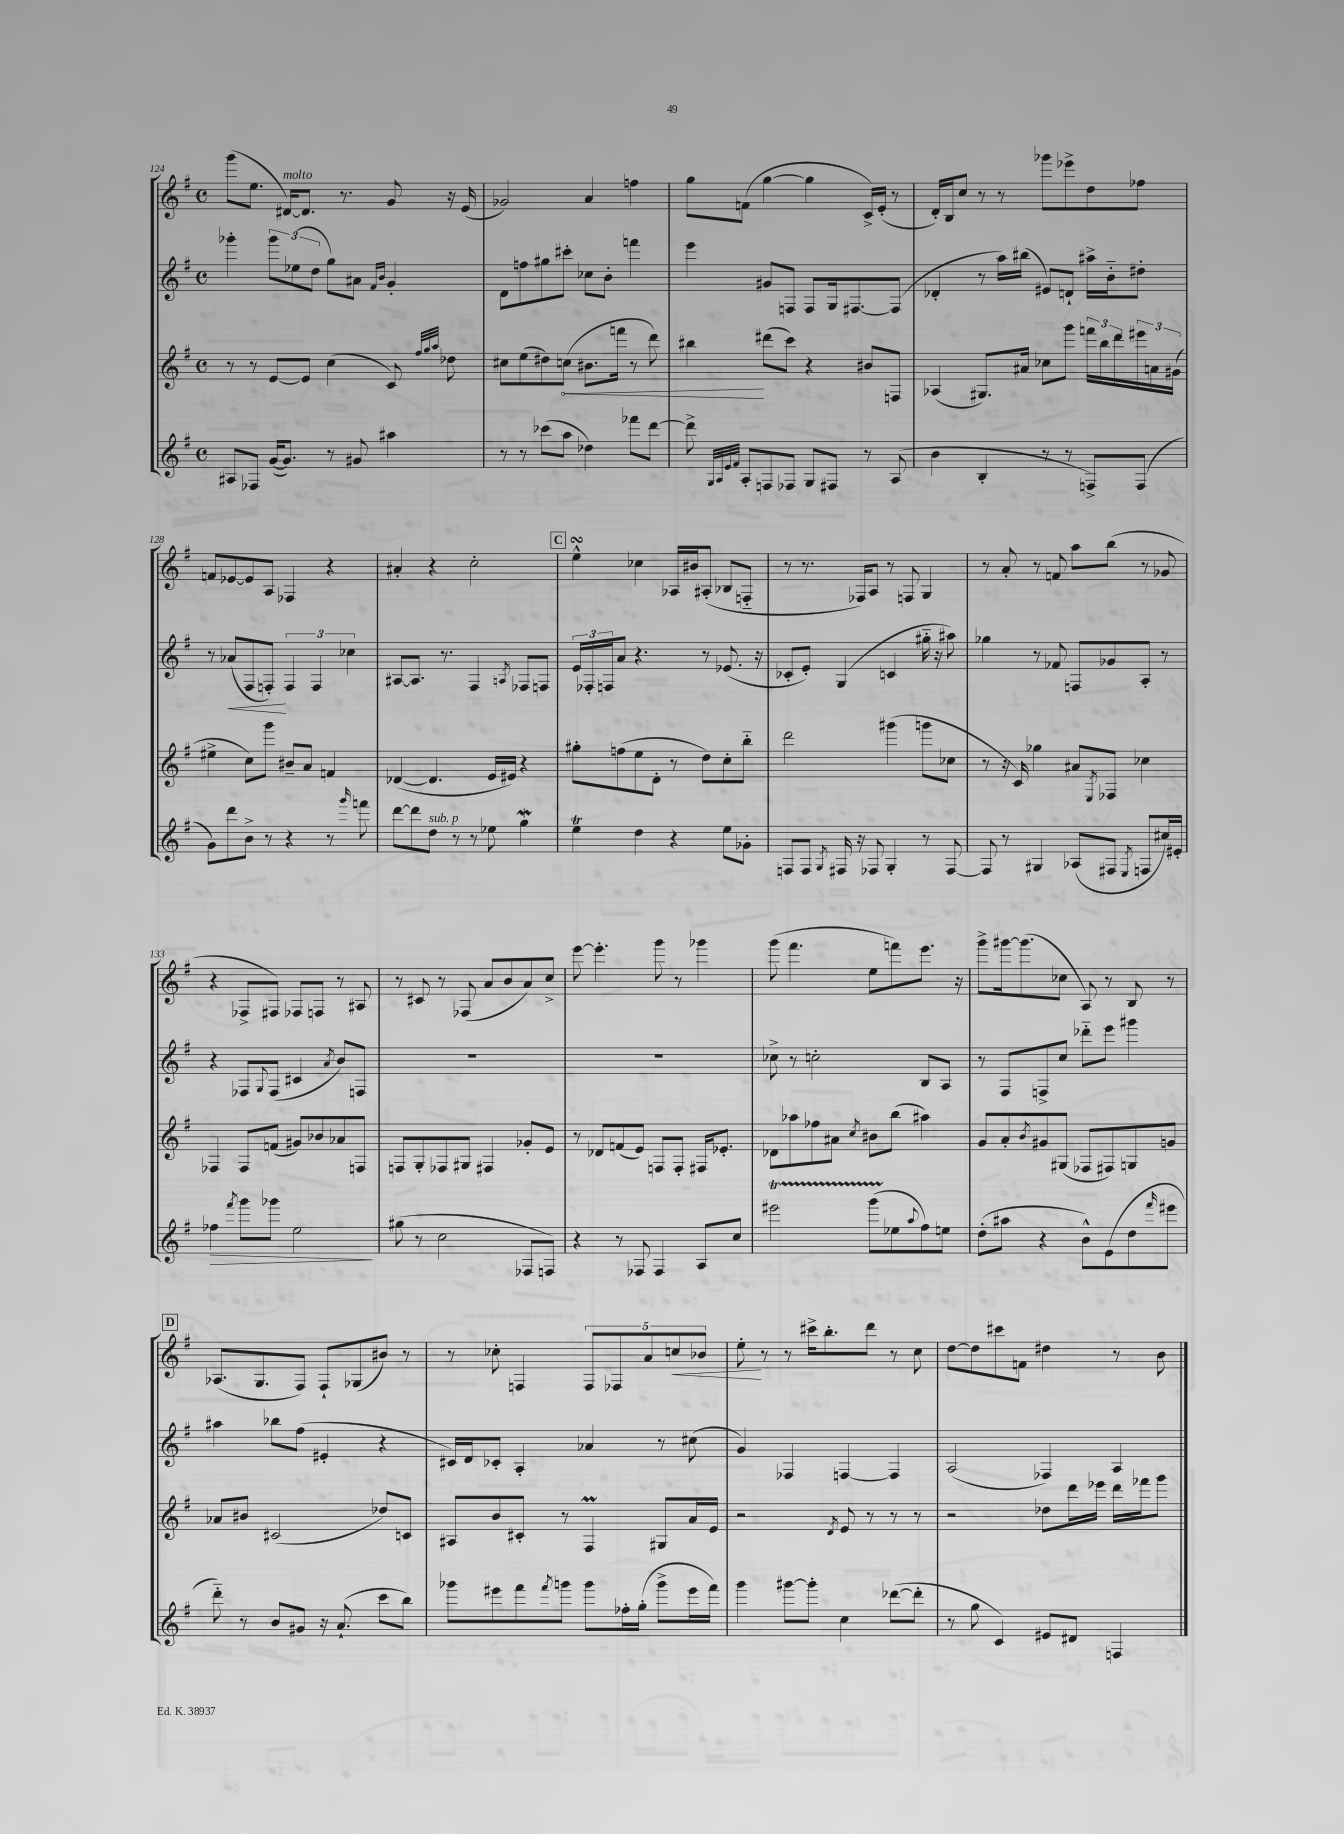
<<
\new StaffGroup <<
\new Staff = "s0" {
    \clef treble \key g \major \defaultTimeSignature \time 4/4
    g'''8( e''8. dis'16~^\markup { \italic "molto" }) dis'8. r8. g'8 r16 e'16( |
    ges'2) a'4 f''4 |
    g''8 f'8( g''4~ g''4 c'16->) e'16-.( r8 |
    d'16-.) b16 c''8 r8 r8 ges'''8 ees'''8-> d''8 fes''8 |
    f'8 ees'8~ ees'8 a8 fes4 r4 |
    ais'4-. r4 c''2-. |
    \mark \markup { \box "C" } e''4-^\turn ces''4 aes16 bis'16 ais8-.( bes8 f8-_ |
    r8 r8. fes16) a8 r8 f8 g4 |
    r8 a'8-. r8 f'8 a''8 b''8( r8 ges'8 |
    r4 fes8-> fis8) fes8 f8 r8 ais8 |
    r8 cis'8 r8 fes8( a'8 b'8 a'8) c''8-> |
    e'''8~ e'''4.-. g'''8 r8 ges'''4 |
    g'''8( fis'''4. e''8 f'''8) e'''8. r16 |
    g'''8-> gis'''16~ gis'''8.( ces''8 a8) r8 b8 r8 |
    \mark \markup { \box "D" } aes8.( g8. fis8) fis8-! ges8( bis'8) r8 |
    r8 ces''8-. f4 \tuplet 5/4 { f8 fes8 a'8 c''8\< bes'8 } |
    e''8-.\! r8 r8 cis'''16-> b''8.-. d'''8 r8 c''8 |
    d''8~ d''8 cis'''8 f'8 dis''4 r8 b'8 \bar "|." |
}
\new Staff = "s1" {
    \clef treble \key g \major \defaultTimeSignature \time 4/4
    ges'''4-. \tuplet 3/2 { ges'''8 ees''8( d''8 } g''8) ais'8 \grace { fis'16 b'16 } g'4-. |
    d'8 f''8 gis''8 cis'''8-. ces''8 b'8-. f'''4 |
    e'''4 gis'8 f8 f8 g16 fis8.~ fis8( |
    des'4-. r8 a''16) bis''16( eis'8) d'8-! ais''16-> b'16-_ dis''8-. |
    r8 aes'8\<( fis8 f8-.\!) \tuplet 3/2 { f4 f4 ces''4 } |
    ais8~ ais8. r8. fis4 \acciaccatura { a8 } fes8 f8 |
    \mark \markup { \box "C" } \tuplet 3/2 { e'16 fes16-. f16 } a'8 r4. r8 ees'8.( r16 |
    ces'8-. e'8-.) g4( c'4 gis''16-_ r16 ais''8) |
    ges''4 r8 fes'8 f8 ges'8 a8-. r8 |
    r4 fes8 \appoggiatura { g8 } fes8( cis'4 \acciaccatura { a'8 } b'8) f8 |
    R1 |
    R1 |
    ces''8-> r8 c''2-. b8 a8 |
    r8 fis8 f8-> c''8 des'''8-_ e'''8 gis'''4 |
    \mark \markup { \box "D" } ais''4 bes''8 fis''8( eis'4-. r4 |
    cis'16) d'16 ces'8-. a4-. aes'4 r8 cis''8( |
    g'4) fes4 f4~ f4 |
    a2( fes4) a4 \bar "|." |
}
\new Staff = "s2" {
    \clef treble \key g \major \defaultTimeSignature \time 4/4
    r8 r8 e'8~ e'8 c''4( c'8) \grace { fis''32 g''32 a''32 } des''8 |
    cis''8 e''8( dis''8) \once \override Hairpin.circled-tip = ##t c''8\<( bis'8. f'''16 r8 d'''8) |
    bis''4\! dis'''8( c'''8) r4 bis'8 f8 |
    aes4( gis8.) ais'16 ces''8 g'''8 \tuplet 3/2 { f'''16 b''16 d'''16 } \tuplet 3/2 { eis'''16 a'16 gis'16( } |
    eis''4-> c''8) g'''8 bis'8-- a'8 f'4 |
    des'4~( des'4. e'16 eis'16) r4 |
    \mark \markup { \box "C" } gis''8-. f''8( e''8 d'8-. r8 d''8) c''8-. b''8-_ |
    d'''2 gis'''4( g'''8 ces''8 |
    r8 r16 c'16) ges''4 ais'8 \acciaccatura { e8 } fes8 ces''4 |
    fes4 fes8 f'8( gis'8) bes'8 aes'8 f8 |
    f8 g8-. fes8 gis8 fis4 ges'8-. e'8 |
    r8 des'8 f'8( e'8) f8 f8-. fis16 ees'8.-. |
    des'8 aes''8 fes''8 ais'8 \acciaccatura { c''8 } bis'8 b''8( ais''4) |
    g'8 a'8-. \acciaccatura { b'8 } gis'8 gis8( fes8 fis8) g8 g'8 |
    \mark \markup { \box "D" } aes'8 bis'8 cis'2( des''8) c'8 |
    ais8 b'8 cis'8-. r8 fis4\prall gis8 a'16 e'16 |
    r2 \acciaccatura { d'8 } e'8 r8 r8 r8 |
    r2 des''8 d'''16 ees'''16 d'''16 fes'''16 g'''8 \bar "|." |
}
\new Staff = "s3" {
    \clef treble \key g \major \defaultTimeSignature \time 4/4
    ais8 fes8 g'16~( g'8.) r8 gis'8 ais''4 |
    r8 r8 ces'''8( a''8 des''4) fes'''8 d'''8~ |
    d'''8-> \grace { g32 a32 e'32 fis'32 } a8-. f8 fes8 g8 fis8 r8 a8( |
    b'4 b4-. r8 r8 f8->) f8( |
    g'8) d'''8 b'8-> r8 r4 r8 \grace { g'''16 } f'''8 |
    d'''8~ d'''8 d''8^\markup { \italic "sub. p" } r8 r8 ees''8 g''4\mordent |
    \mark \markup { \box "C" } e''4\trill d''4 r4 e''8 ges'8-. |
    f8 f8 \acciaccatura { g8 } fis16 r16 fes8 g4-. r8 fes8~ |
    fes8 r8 gis4 aes8( fis8 \acciaccatura { e8 } f8 cis''16) eis'16-. |
    fes''4\> \acciaccatura { fis'''8 } g'''8 ges'''8 e''2\! |
    gis''8( r8 c''2 fes8 f8) |
    r4 r8 fes8 fes4 a8 c''8 |
    eis'''2\startTrillSpan g'''8( ees''8\stopTrillSpan \appoggiatura { a''8 } fis''8) e''8 |
    d''8-.( ais''8 r4 b'8-^) e'8( d''8 \grace { fis'''16 } eis'''8 |
    \mark \markup { \box "D" } d'''8-_) r8 b'8 gis'8 r16 a'8.-!( c'''8 b''8) |
    ges'''8 eis'''8 fis'''8 \acciaccatura { fis'''8 } g'''8 g'''8 fes''16-. g''16-.( g'''8-> eis'''16 fis'''16) |
    g'''4 gis'''8~ gis'''8-. c''4 des'''8~( des'''8-. |
    r8 g''8 c'4) eis'8 dis'8 f4 \bar "|." |
}
>>
>>
\layout { \context { \Score currentBarNumber = #124 } }
